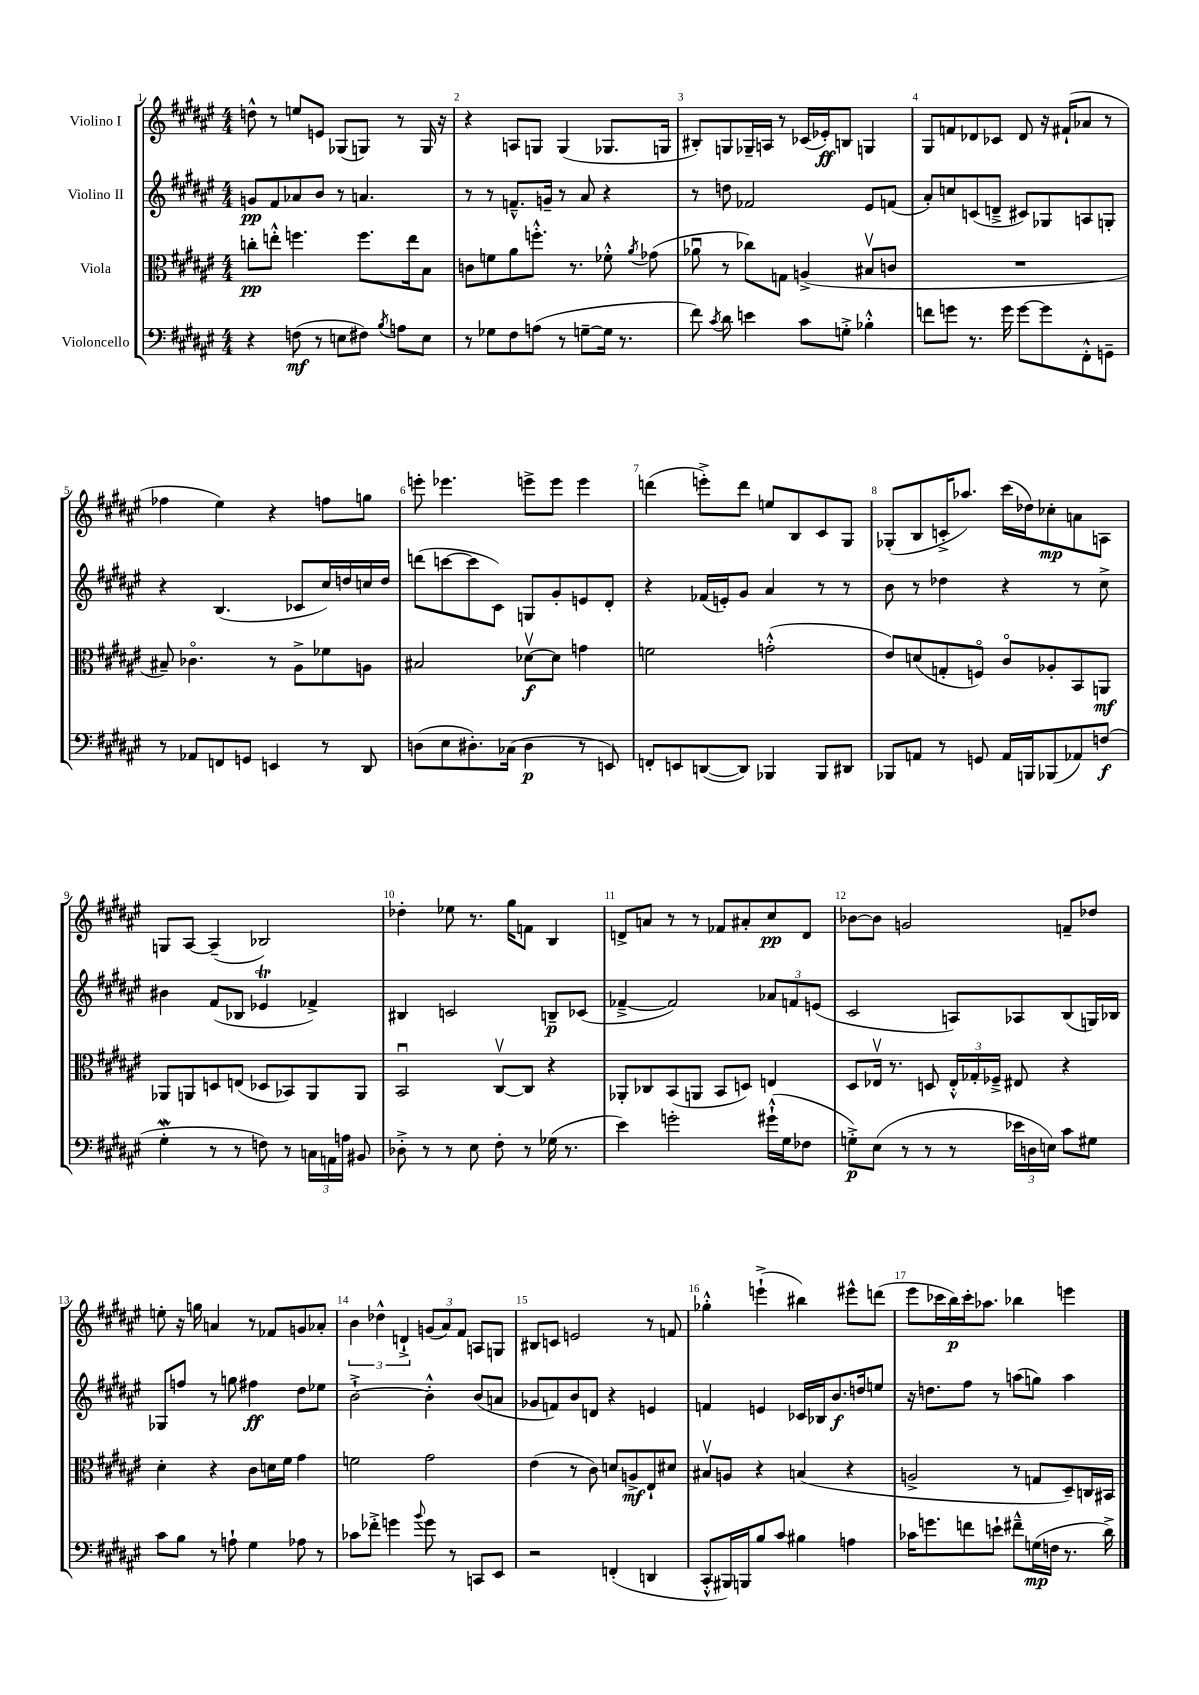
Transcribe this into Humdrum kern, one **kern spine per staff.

**kern	**dynam	**kern	**dynam	**kern	**dynam	**kern	**dynam
*part4	*part4	*part3	*part3	*part2	*part2	*part1	*part1
*staff4	*staff4	*staff3	*staff3	*staff2	*staff2	*staff1	*staff1
*I"Violoncello	*	*I"Viola	*	*I"Violino II	*	*I"Violino I	*
*clefF4	*	*clefC3	*	*clefG2	*	*clefG2	*
*k[f#c#g#d#a#e#]	*	*k[f#c#g#d#a#e#]	*	*k[f#c#g#d#a#e#]	*	*k[f#c#g#d#a#e#]	*
*M4/4	*	*M4/4	*	*M4/4	*	*M4/4	*
=1	=1	=1	=1	=1	=1	=1	=1
4r	.	8ccn'\L	pp	8gn/L	pp	8ddn^^\	.
.	.	8een'^^\J	.	8f#/	.	8r	.
(8Fn\	mf	4.ffn\	.	8a-X/	.	8een/L	.
8r	.	.	.	8b/J	.	8en/J	.
8En\L	.	.	.	8r	.	(8G-X/L	.
8F#X\J)	.	8.ff\L	.	4.an/	.	8Gn/J)	.
8qB/	.	.	.	.	.	.	.
8An\L	.	.	.	.	.	8r	.
.	.	16ee\k	.	.	.	.	.
8E\J	.	8B\J	.	.	.	16G/	.
.	.	.	.	.	.	16r	.
=2	=2	=2	=2	=2	=2	=2	=2
8r	.	8cn\L	.	8r	.	4r	.
8G-X\L	.	8fn\	.	8r	.	.	.
8F#\	.	8a#\	.	8.fn~^^/L	.	8An/L	.
(8An\J	.	8.ffn'^^\J	.	.	.	8Gn/J	.
.	.	.	.	16gn~/Jk	.	.	.
8r	.	.	.	8r	.	(4G/	.
.	.	8.r	.	.	.	.	.
[8Gn~\L	.	.	.	8a#/	.	.	.
16G\Jk]	.	8f-X'^^\	.	4r	.	8.G-X/L	.
8.r	.	.	.	.	.	.	.
.	.	8qa#/	.	.	.	.	.
.	.	(8g-X\	.	.	.	.	.
.	.	.	.	.	.	16Gn/Jk	.
=3	=3	=3	=3	=3	=3	=3	=3
8f#\)	.	8a-Xu\	.	8r	.	8B#X'/L)	.
8qc#/	.	.	.	.	.	.	.
8d#\	.	8r	.	8ddn\	.	8Gn/	.
4en\	.	8cc-X\L)	.	2f-X/	.	16G-X~/L	.
.	.	.	.	.	.	16An/JJ	.
.	.	8Gn\J	.	.	.	8r	.
8c#\L	.	(4An^/	.	.	.	(16c-X/LL	.
.	.	.	.	.	.	16e-X'/J)	ff
8Gn'^\J	.	.	.	.	.	8Bn/J	.
4B-X'^^\	.	8B#Xv/L	.	8e#/L	.	4Gn/	.
.	.	8cn/J	.	(8fn/J	.	.	.
=4	=4	=4	=4	=4	=4	=4	=4
8fn\L	.	1r	.	8a#'/L)	.	8G#/L	.
8gn\J	.	.	.	8ccn/	.	8fn/	.
8.r	.	.	.	(8cn/	.	8d-X/	.
.	.	.	.	8dn~^/J	.	8c-X/J	.
16g\	.	.	.	.	.	.	.
[8g\L	.	.	.	8c#X/L)	.	8d-/	.
8g\]	.	.	.	8G-X/	.	16r	.
.	.	.	.	.	.	(16f#X`/KL	.
8FF#'^^\	.	.	.	8An/	.	8a-X/J	.
8GGn~\J	.	.	.	8Gn'/J	.	8r	.
!!LO:LB:g=z
=5	=5	=5	=5	=5	=5	=5	=5
8r	.	8B#X~/)	.	4r	.	4ff-X\	.
8AA-X/L	.	4.c-X\	.	.	.	.	.
8FFn/	.	.	.	(4.B/	.	4ee#\)	.
8GGn/J	.	.	.	.	.	.	.
4EEn/	.	8r	.	.	.	4r	.
.	.	8A#^\L	.	8c-X/L	.	.	.
8r	.	8f-X\	.	16cc#/L)	.	8ffn\L	.
.	.	.	.	16ddn/	.	.	.
8DD#/	.	8An\J	.	16ccn/	.	8ggn\J	.
.	.	.	.	16dd/JJ	.	.	.
=6	=6	=6	=6	=6	=6	=6	=6
(8Dn\L	.	2B#X/	.	(8dddn\L	.	8eeen'\	.
8E#\	.	.	.	[8cccn\	.	4.eee-X\	.
8.D#X'\)	.	.	.	8ccc\]	.	.	.
.	.	.	.	8c#\J)	.	.	.
(16C-X\Jk	.	.	.	.	.	.	.
4D#\	p	[8d-Xv\L	f	8Gn/L	.	8eeen^\L	.
.	.	8d-\J]	.	8g#'/	.	8eee\J	.
8r	.	4gn\	.	8en/	.	4eee\	.
8EEn/)	.	.	.	8d#'/J	.	.	.
=7	=7	=7	=7	=7	=7	=7	=7
8FFn'/L	.	2fn\	.	4r	.	(4dddn\	.
8EEn/	.	.	.	.	.	.	.
([8DDn/	.	.	.	(16f-X/LL	.	8eeen'^\L)	.
.	.	.	.	16en'/J)	.	.	.
8DD/J])	.	.	.	8g#/J	.	8ddd\J	.
4BBB-X/	.	(2gn'^^\	.	4a#/	.	8een/L	.
.	.	.	.	.	.	8B/	.
8BBB-/L	.	.	.	8r	.	8c#/	.
8DD#X/J	.	.	.	8r	.	8G#/J	.
=8	=8	=8	=8	=8	=8	=8	=8
8BBB-X/L	.	8e#/L)	.	8b\	.	(8G-X'/L	.
8AAn/J	.	(8dn/	.	8r	.	8B/	.
8r	.	8Gn'/	.	4dd-X\	.	16cn'^/K	.
.	.	.	.	.	.	8.aa-X/J)	.
8GGn/	.	8Fn/J)	.	.	.	.	.
16AA/LL	.	8c#/L	.	4r	.	(16ccc#\LL	.
16BBBn/J	.	.	.	.	.	16dd-X\J)	.
(8BBB-X/	.	8A-X'/	.	.	.	8cc-X'\	mp
8AA-X/)	.	8BB/	.	8r	.	8an\	.
(8Fn/J	f	8AAn/J	mf	8cc#^\	.	8An\J	.
!!LO:LB:g=z
=9	=9	=9	=9	=9	=9	=9	=9
4G#W'\	.	8AA-X/L	.	4b#X\	.	8Gn/L	.
.	.	8AAn/	.	.	.	[8A#/J	.
8r	.	8Dn/	.	(8f#/L	.	(4A#~/]	.
8r	.	(8En/J	.	8B-X/J	.	.	.
8Fn\)	.	8D-X/L	.	4e-XT/	.	2B-X/)	.
8r	.	8BB-X/)	.	.	.	.	.
24Cn\LL	.	8AA/	.	4f-X^/)	.	.	.
24AAn\	.	.	.	.	.	.	.
24An\JJ	.	.	.	.	.	.	.
8BB#X/	.	8AA/J	.	.	.	.	.
=10	=10	=10	=10	=10	=10	=10	=10
8D-X'^\	.	2BBu/	.	4B#X/	.	4dd-X'\	.
8r	.	.	.	.	.	.	.
8r	.	.	.	2cn/	.	8ee-X\	.
8E#\	.	.	.	.	.	8.r	.
8F#'\	.	[8C#v/L	.	.	.	.	.
.	.	.	.	.	.	16gg#\KL	.
8r	.	8C#/J]	.	.	.	8fn\J	.
(16G-X\	.	4r	.	8Bn~/L	p	4B/	.
8.r	.	.	.	.	.	.	.
.	.	.	.	(8c-X/J	.	.	.
=11	=11	=11	=11	=11	=11	=11	=11
4e#\)	.	8AA-X'/L	.	[4f-X~^/	.	8dn^/L	.
.	.	8C-X/	.	.	.	8an/J	.
2gn'\	.	(8BB/	.	2f-/])	.	8r	.
.	.	8AAn/J	.	.	.	8r	.
.	.	8BB/L	.	.	.	8f-X/L	.
.	.	8Dn/J)	.	.	.	8a#X'/	.
(16g#X`^^\LL	.	4En/	.	12a-X/L	.	8cc#/	pp
16G#\J	.	.	.	.	.	.	.
.	.	.	.	12fn/	.	.	.
8F-X\J	.	.	.	.	.	8d/J	.
.	.	.	.	(12en/J	.	.	.
=12	=12	=12	=12	=12	=12	=12	=12
8Gn'^\L)	p	8D#/L	.	2c#/	.	[8b-X\L	.
(8E#\J	.	16E-Xv/Jk	.	.	.	8b-\J]	.
.	.	8.r	.	.	.	.	.
8r	.	.	.	.	.	2gn/	.
8r	.	8Dn/	.	.	.	.	.
8r	.	24E-'^^/LL	.	8An/L)	.	.	.
.	.	24G-X'/	.	.	.	.	.
.	.	24F-X~^/JJ	.	.	.	.	.
24e-X\LL	.	8E#X/	.	8A-X/	.	.	.
24Dn\	.	.	.	.	.	.	.
24En\JJ)	.	.	.	.	.	.	.
8c#\L	.	4r	.	(8B/	.	8fn~/L	.
8G#X\J	.	.	.	16Gn/L)	.	8dd-X/J	.
.	.	.	.	16B-X/JJ	.	.	.
!!LO:LB:g=z
=13	=13	=13	=13	=13	=13	=13	=13
8c#\L	.	4d#'\	.	8G-X/L	.	8een'\	.
8B\J	.	.	.	8ffn/J	.	16r	.
.	.	.	.	.	.	16ggn\	.
8r	.	4r	.	8r	.	4an/	.
8An`\	.	.	.	8ggn\	.	.	.
4G#\	.	8c#\L	.	4ff#X\	ff	8r	.
.	.	16dn\L	.	.	.	8f-X/L	.
.	.	16f#\JJ	.	.	.	.	.
8A-X\	.	4g#\	.	8dd#\L	.	8gn/	.
8r	.	.	.	8ee-X\J	.	8a-X'/J	.
=14	=14	=14	=14	=14	=14	=14	=14
8c-X\L	.	2fn\	.	[2b`^\	.	6b\	.
8f-X'^\J	.	.	.	.	.	.	.
.	.	.	.	.	.	6dd-X^^\	.
4gn\	.	.	.	.	.	.	.
.	.	.	.	.	.	6dn`^/	.
8qqb/	.	.	.	.	.	.	.
8g\	.	2g#\	.	4b'^^\]	.	(12gn/L	.
.	.	.	.	.	.	12a#/)	.
8r	.	.	.	.	.	.	.
.	.	.	.	.	.	12f#/J	.
8CCn/L	.	.	.	(8b/L	.	8An/L	.
8EE#/J	.	.	.	8an/J	.	8Gn/J	.
=15	=15	=15	=15	=15	=15	=15	=15
2r	.	(4e#\	.	8g-X/L	.	8B#X/L	.
.	.	.	.	8fn/)	.	8cn/J	.
.	.	8r	.	8b/	.	2en/	.
.	.	8c#\)	.	8dn/J	.	.	.
(4FFn'/	.	8dn/L	.	4r	.	.	.
.	.	8An^/	mf	.	.	.	.
4DDn/	.	8E#`/	.	4en/	.	8r	.
.	.	8d#X/J	.	.	.	8fn/	.
=16	=16	=16	=16	=16	=16	=16	=16
8CC#'^^/L	.	8B#Xv/L	.	4fn/	.	4gg-X'^^\	.
16BBB#X/L)	.	8An/J	.	.	.	.	.
16BBBn/J	.	.	.	.	.	.	.
8B/	.	4r	.	4en/	.	(4eeen`^\	.
8c#/J	.	.	.	.	.	.	.
4B#X\	.	(4Bn/	.	16c-X/LL	.	4bb#X\)	.
.	.	.	.	16B-X/J	.	.	.
.	.	.	.	8.b/	f	.	.
4An\	.	4r	.	.	.	8eee#X^^\L	.
.	.	.	.	16ddn/k	.	.	.
.	.	.	.	8een/J	.	(8dddn\J	.
=17	=17	=17	=17	=17	=17	=17	=17
16c-X\KL	.	2An^/	.	16r	.	8eee#\L	.
8.gn\	.	.	.	8.ddn\L	.	.	.
.	.	.	.	.	.	16ccc-X\L	.
.	.	.	.	.	.	16bb\)	p
8fn\	.	.	.	8ff#\J	.	16ccc-'\J	.
.	.	.	.	.	.	8.aa-X\J	.
8en`\J	.	.	.	8r	.	.	.
8f#X~^^\L	.	8r	.	(8aan\L	.	4bb-X\	.
(16Gn\L	mp	8Gn/L	.	8ggn\J)	.	.	.
16Fn\JJ	.	.	.	.	.	.	.
8.r	.	8D#~/)	.	4aa\	.	4eeen\	.
.	.	16Cn/L	.	.	.	.	.
16d#^\)	.	16BB#X/JJ	.	.	.	.	.
==	==	==	==	==	==	==	==
*-	*-	*-	*-	*-	*-	*-	*-
